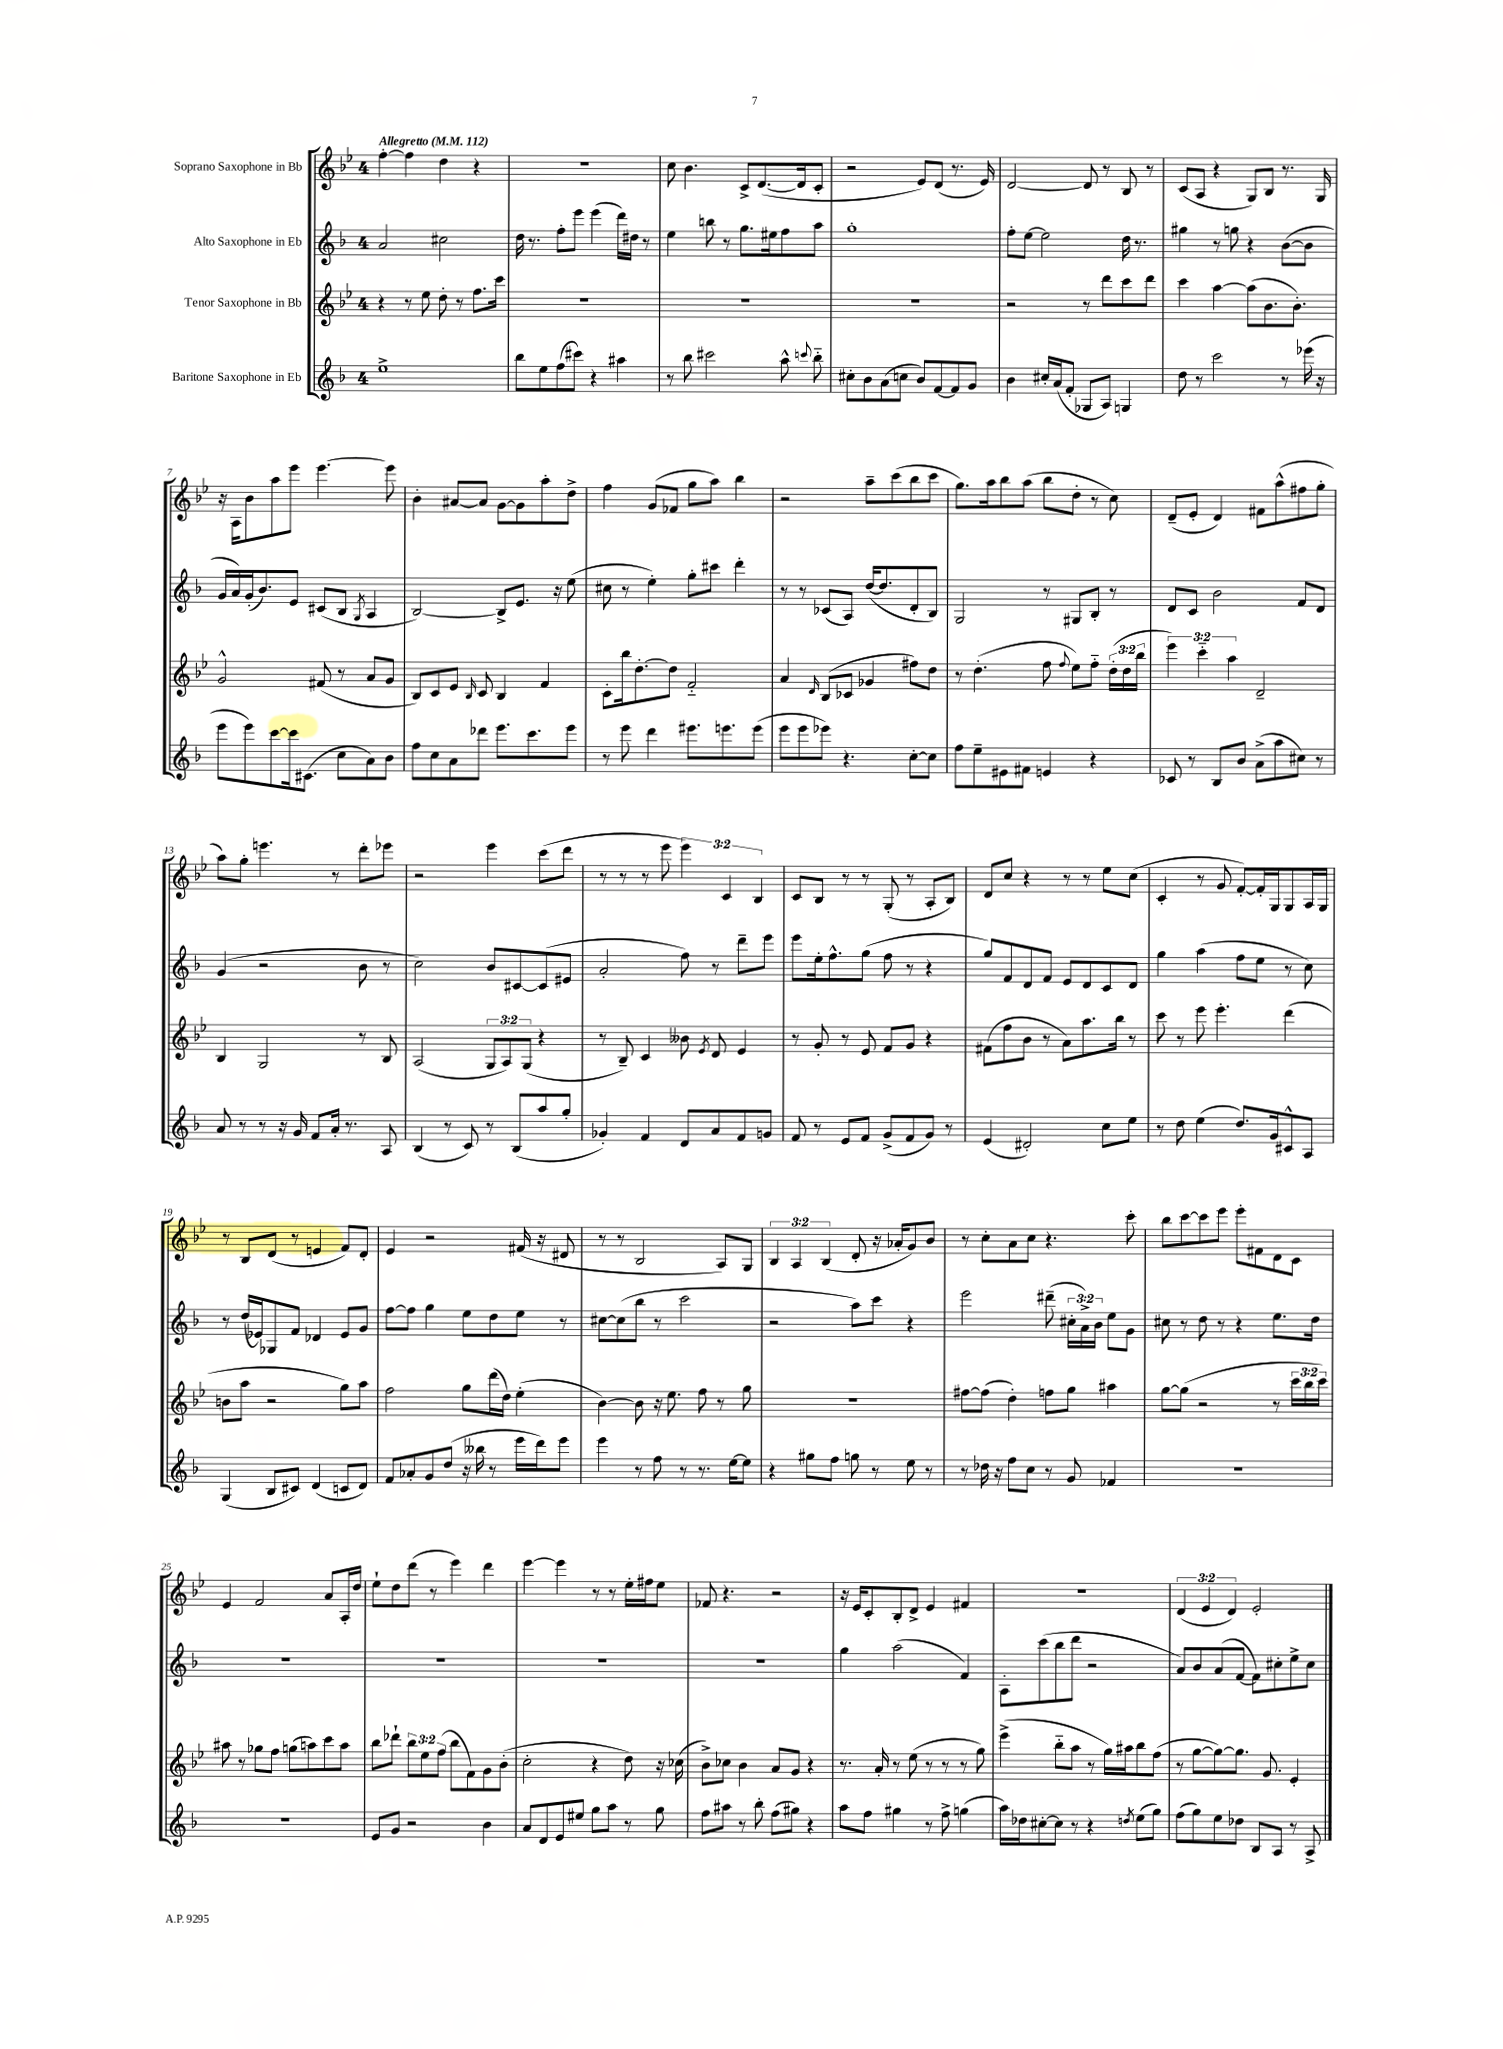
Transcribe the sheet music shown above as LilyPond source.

<<
\new StaffGroup <<
\new Staff = "s0" \with { instrumentName = "Soprano Saxophone in Bb" } {
    \clef treble \key bes \major \once \override Staff.TimeSignature.style = #'single-digit \time 4/4 \override Staff.TupletNumber.text = #tuplet-number::calc-fraction-text \tempo "Allegretto" 4 = 112
    \autoBeamOff f''4~-. f''4 d''4 r4 |
    R1 |
    c''8 bes'4. c'8[-> d'8.~( d'16 c'8]-. |
    r2 ees'8[) d'8]( r8. ees'16) |
    d'2~ d'8 r8 bes8 r8 |
    c'8[( a8] r4 g8[) bes8] r8. g16 |
    r16 a16[ bes'8 a''8 ees'''8] ees'''4.~ ees'''8 |
    bes'4-. ais'8[~ ais'8] g'8[~ g'8 a''8-. d''8]-> |
    f''4 g'8[( fes'8] g''8[ a''8]) bes''4 |
    r2 a''8[-- c'''8( bes''8 c'''8] |
    g''8.[) a''16 bes''8 a''8]( bes''8[ d''8]-. r8 c''8) |
    d'8[--( ees'8]-. d'4) fis'8[ a''8-^( fis''8 g''8]-. |
    a''8[) g''8]-. e'''4. r8 d'''8[-. ees'''8] |
    r2 ees'''4 c'''8[( d'''8] |
    r8 r8 r8 ees'''8 \tuplet 3/2 { ees'''4) c'4 bes4 } |
    c'8[ bes8] r8 r8 g8-.( r8 a8[-. bes8]) |
    d'8[ c''8] r4 r8 r8 ees''8[ c''8]( |
    c'4-. r8 g'8 f'8[~-.) f'16-. g16 g8 a16 g16] |
    r8 bes8[ d'8]( r8 e'4 f'8[) d'8]-. |
    ees'4 r2 fis'16( r16 dis'8 |
    r8 r8 bes2 a8[) g8] |
    \tuplet 3/2 { bes4 a4 bes4( } d'8-. r16 aes'16[-. g'8) bes'8] |
    r8 c''8[-. a'8 c''8] r4. c'''8-. |
    bes''8[ c'''8~ c'''8 ees'''8] ees'''8[-. fis'8 d'8 c'8] |
    ees'4 f'2 a'8[ a16-. d''16] |
    ees''8[-! d''8 d'''8]( r8 ees'''4) d'''4 |
    ees'''4~ ees'''4 r8 r8 ees''16[-. fis''16 ees''8] |
    fes'8 r4. r2 |
    r16 ees'16[ c'8-. bes8-. d'8]-> ees'4 fis'4 |
    R1 |
    \tuplet 3/2 { d'4( ees'4 d'4) } ees'2-. \bar "|." |
}
\new Staff = "s1" \with { instrumentName = "Alto Saxophone in Eb" } {
    \clef treble \key f \major \once \override Staff.TimeSignature.style = #'single-digit \time 4/4 \override Staff.TupletNumber.text = #tuplet-number::calc-fraction-text
    \autoBeamOff a'2 cis''2 |
    d''16 r8. f''8[-. e'''8] e'''4( d'''16[) dis''16] r8 |
    e''4 b''8 r8 g''8.[ eis''16 f''8 a''8] |
    g''1-. |
    f''8[-. e''8]~ e''2 d''16 r8. |
    gis''4 r8 g''8 r4 bes'8[~( bes'8] |
    g'16[ a'16) g'16-.( bes'8.) e'8] cis'8[( bes8] \acciaccatura { g8 } a4 |
    bes2~) bes8[-> e'8.] r16 e''8( |
    cis''8 r8 e''4-.) g''8[-. cis'''8] d'''4-. |
    r8 r8 ces'8[( a8]) d''16[~( d''8. d'8-. bes8]) |
    g2 r8 gis8[ bes8]-. r8 |
    d'8[ c'8] bes'2 f'8[ d'8] |
    g'4( r2 bes'8 r8 |
    c''2) bes'8[ cis'8~ cis'8( eis'8] |
    a'2-. f''8) r8 d'''8[-- e'''8] |
    e'''8[ e''16-. f''8.-^ g''8]( f''8 r8 r4 |
    g''8[) f'8 d'8 f'8] e'8[ d'8 c'8 d'8] |
    g''4 a''4( f''8[ e''8] r8 c''8) |
    r8 d''16[( ees'16) ges8 f'8] des'4 ees'8[ g'8] |
    f''8[~ f''8] g''4 e''8[ d''8 e''8] r8 |
    cis''8[~ cis''8( bes''8] r8 c'''2 |
    r2 a''8[) c'''8] r4 |
    e'''2 dis'''8--( \tuplet 3/2 { cis''16[-. a'16->) bes'16] } e''8[ g'8] |
    cis''8 r8 d''8 r8 r4 e''8.[ d''16] |
    R1 |
    R1 |
    R1 |
    R1 |
    g''4 a''2( f'4) |
    a8[-. c'''8( bes''8 d'''8] r2 |
    a'8[) bes'8 a'8( f'8]~ f'8[) cis''8-. e''8-> cis''8] \bar "|." |
}
\new Staff = "s2" \with { instrumentName = "Tenor Saxophone in Bb" } {
    \clef treble \key bes \major \once \override Staff.TimeSignature.style = #'single-digit \time 4/4 \override Staff.TupletNumber.text = #tuplet-number::calc-fraction-text
    \autoBeamOff r4 r8 ees''8 d''8-. r8 f''8.[ c'''16] |
    R1 |
    R1 |
    R1 |
    r2 r8 d'''8[ c'''8 d'''8] |
    c'''4 a''4~ a''8[( bes'8. bes'8.]-.) |
    g'2-^ fis'8( r8 a'8[ g'8] |
    bes8[) c'8 ees'8] \grace { bes16 } c'8 bes4 f'4 |
    c'8[-. bes''16 d''8.~-. d''8] f'2-_ |
    a'4 \grace { d'16 } bes8[( ces'8] ges'4 fis''8[) d''8] |
    r8 d''4.-.( f''8 \appoggiatura { f''8 } ees''8[) f''8]-_ \tuplet 3/2 { d''16[-.( d''16 bes''16] } |
    \tuplet 3/2 { ees'''4) c'''4-_ a''4 } d'2-- |
    bes4 g2 r8 bes8 |
    a2( \tuplet 3/2 { g8[ a8) g8]( } r4 |
    r8 bes8--) c'4 beses'8 \acciaccatura { ees'8 } d'8 ees'4 |
    r8 g'8-. r8 ees'8 f'8[ g'8] r4 |
    fis'8[( f''8 bes'8] r8 a'8[) a''8. bes''16] r8 |
    c'''8 r8 ees'''8 ees'''4.-. d'''4( |
    b'8[ a''8] r2 g''8[) a''8] |
    f''2 g''8[ d'''16( d''16]) ees''4-.( |
    bes'4~) bes'8 r16 ees''8. f''8 r8 g''8 |
    R1 |
    fis''8[~ fis''8]( d''4-.) f''8[ g''8] ais''4 |
    g''8[~ g''8]( r2 r8 \tuplet 3/2 { c'''16[ bes''16 c'''16]) } |
    ais''8 r8 ges''8[ f''8] g''8[( a''8) c'''8 a''8] |
    bes''8[ des'''8]-! \tuplet 3/2 { bes''8[ ees''8 f''8]( } bes''8[ f'8) g'8 bes'8]-.( |
    c''2-. r4 d''8) r16 ces''16( |
    bes'8[->) ces''8] bes'4 a'8[ g'8] r4 |
    r8. a'16-. r8 ees''8( r8 r8 r8 g''8) |
    ees'''4->( bes''8[-_ a''8] r8 g''16[) ais''16 bes''8 f''8]( |
    r8 g''8[~ g''8~) g''8.] g'8. ees'4-. \bar "|." |
}
\new Staff = "s3" \with { instrumentName = "Baritone Saxophone in Eb" } {
    \clef treble \key f \major \once \override Staff.TimeSignature.style = #'single-digit \time 4/4
    \autoBeamOff e''1-> |
    bes''8[ e''8 f''8( cis'''8]) r4 ais''4 |
    r8 bes''8 cis'''2 a''8-^ \appoggiatura { c'''8 } bes''8-_ |
    cis''8[-. bes'8 a'8( c''8] bes'8[) f'8~ f'8 g'8] |
    bes'4 cis''16[-. a'16( f'8]-. ges8[ a8]) g4 |
    d''8 r8 c'''2 r8 ees'''16( r16 |
    e'''8[ e'''8) c'''8~ c'''16 cis'8.]( c''8[ a'8) bes'8] |
    f''8[ c''8 a'8 des'''8] e'''8.[ c'''8. e'''8] |
    r8 e'''8 d'''4 eis'''8.[ e'''8. e'''8]( |
    e'''8[ e'''8 ees'''8]) r4. c''8[~-. c''8] |
    f''8[ e''8-- eis'8 fis'8] e'4 r4 |
    ces'8 r8 bes8[ bes'8] a'8[->( a''8 cis''8]) r8 |
    a'8 r8 r8 r16 g'16 f'8[ a'16]-. r8. a8 |
    bes4( r8 c'8) r8 bes8[( a''8 g''8]-. |
    ges'4-.) f'4 d'8[ a'8 f'8 g'8] |
    f'8 r8 e'8[ f'8] g'8[->( f'8 g'8]) r8 |
    e'4( dis'2-.) c''8[ e''8] |
    r8 d''8 e''4( d''8.[) g'16 cis'8-^ a8] |
    g4( bes8[ cis'8]) d'4( c'8[ d'8]) |
    f'8[ aes'8-. g'8 d''8]( r16 beses''16 r8 e'''16[ d'''16) e'''8] |
    e'''4 r8 f''8 r8 r8. e''16[~ e''8] |
    r4 gis''8[ f''8] g''8 r8 e''8 r8 |
    r8 des''16 r16 f''8[ c''8] r8 g'8 fes'4 |
    R1 |
    R1 |
    e'8[ g'8] r2 bes'4 |
    a'8[ d'8 e'8 eis''8] g''8[ a''8] r8 g''8 |
    f''8[ ais''8] r8 bes''8-. f''8[( gis''8]) r4 |
    a''8[ f''8] gis''4 r8 f''8-> g''4( |
    a''16[) des''16 cis''8~-. cis''8] r8 r4 \acciaccatura { d''8 } e''8[( g''8]) |
    f''8[( g''8) e''8 des''8] bes8[ a8] r8 a8-> \bar "|." |
}
>>
>>
